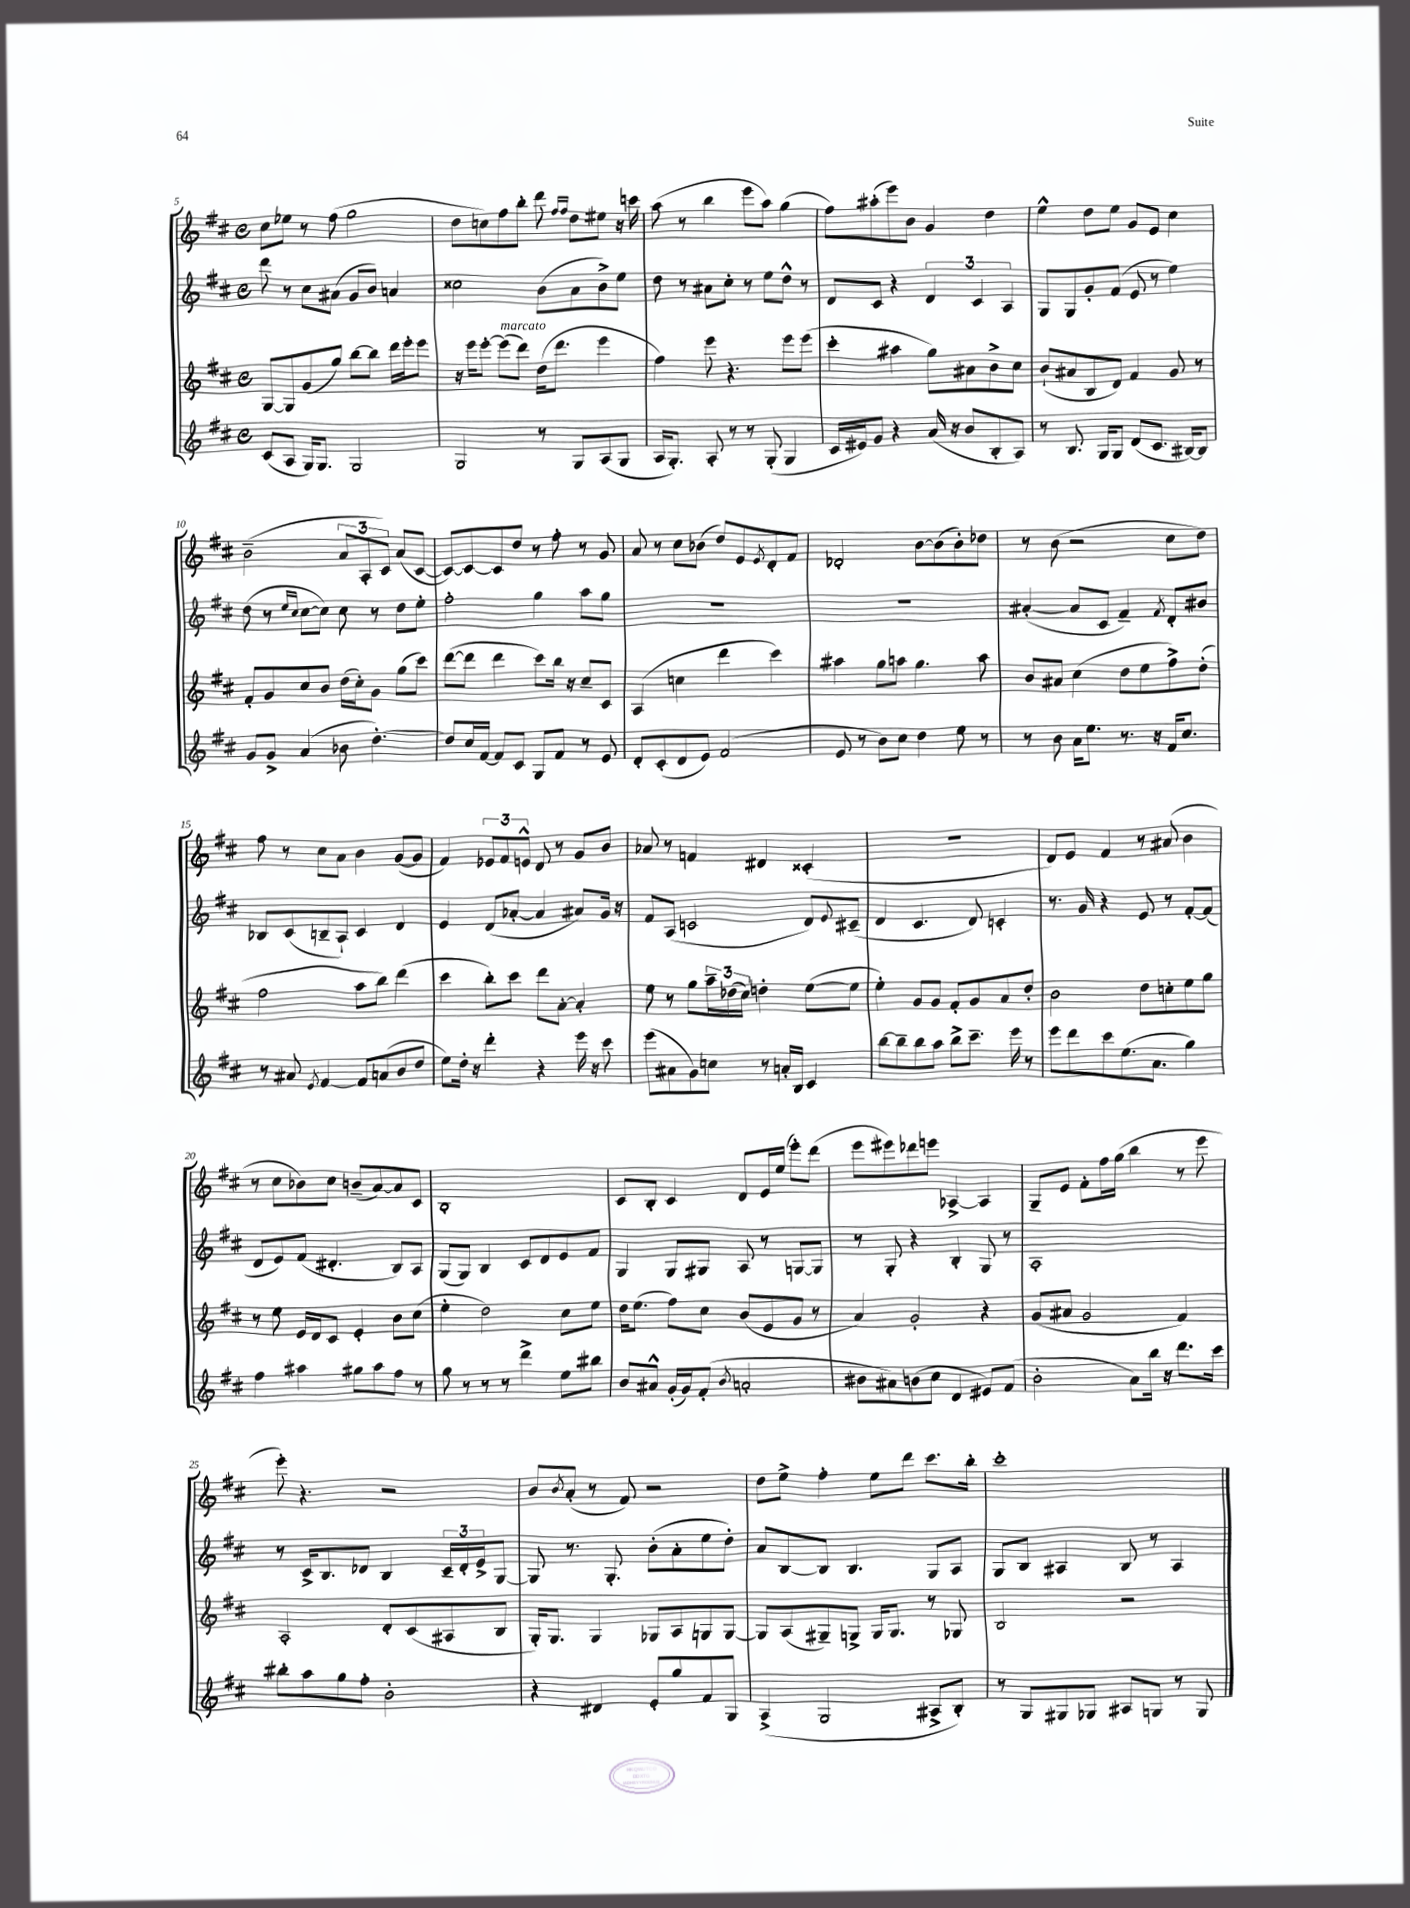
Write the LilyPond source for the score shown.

<<
\new StaffGroup <<
\new Staff = "s0" {
    \clef treble \key d \major \defaultTimeSignature \time 4/4
    cis''8 ees''8 r8 fis''8( g''2 |
    d''8 c''8) fis''8 b''8-. d'''8 \grace { fis''16 fis''16 } d''8 eis''8 r16 c'''16 |
    a''8( r8 b''4 e'''8 a''8) g''4( |
    fis''8) ais''8-.( e'''8) b'8 g'4 d''4 |
    e''4-^ d''8 e''8 g'8 e'8 cis''4 |
    b'2--( \tuplet 3/2 { a'8 a8-. cis'8) } a'8( cis'8~ |
    cis'8~) cis'8~ cis'8 d''8 r8 fis''8-. r8 g'8 |
    a'8 r8 cis''8 bes'8( d''8) e'8 \acciaccatura { e'8 } d'8-. fis'8 |
    des'2-. b'8~ b'8( b'8-.) des''8 |
    r8 b'8( r2 cis''8 d''8) |
    fis''8 r8 cis''8 a'8 b'4 g'8~( g'8 |
    fis'4) \tuplet 3/2 { ees'8 fis'8 e'8-^ } d'8 r8 g'8 b'8 |
    aes'8 r8 f'4 dis'4 cisis'4-.( |
    R1 |
    d'8) e'8 fis'4 r8 ais'8( b'4 |
    r8 cis''8 bes'8) cis''8 b'8--( a'8~) a'8 cis'8 |
    b1-. |
    cis'8 b8-. cis'4 d'8 e'16 e''16( e'''8-.) d'''8( |
    e'''8 eis'''8) des'''8 e'''8 aes4~-> aes4 |
    g8-- e'8 fis'8-. fis''16 g''16( b''4 r8 e'''8 |
    e'''8-.) r4. r2 |
    b'8 \acciaccatura { b'8 } a'8-.( r8 fis'8) r2 |
    d''8 e''8-> fis''4-. e''8 d'''8 cis'''8. b''16-. |
    cis'''1-. \bar "|." |
}
\new Staff = "s1" {
    \clef treble \key d \major \defaultTimeSignature \time 4/4
    d'''8 r8 cis''8 ais'8( g'8 b'8) a'4 |
    cisis''2 b'8( a'8 b'8->) e''8 |
    d''8 r8 ais'8 cis''8-. r8 e''8 d''8-^ r8 |
    d'8 cis'8 r4 \tuplet 3/2 { d'4 cis'4 a4 } |
    g8 g8 g'8-. fis'8( e'8 r8 e''4) |
    d''8( r8 \grace { e''16 cis''16 } cis''8~ cis''8) cis''8 r8 d''8 e''8-. |
    fis''2-. g''4 a''8 g''8 |
    R1 |
    R1 |
    ais'4~-.( ais'8 cis'8 fis'4--) \acciaccatura { fis'8 } d'8-. bis'8 |
    bes8 cis'8( b8-- a8-!) cis'4 d'4 |
    e'4 d'8( aes'8~-. aes'4 ais'8) g'16 r16 |
    fis'8 a8( c'2 d'8) \appoggiatura { e'8 } cis'8--( |
    d'4 cis'4. d'8) c'4-. |
    r8. g'16 r4 e'8 r8 fis'8~-. fis'8( |
    d'8 e'8) fis'8( dis'4.-. b8) a8 |
    g8( g8) b4 cis'8 d'8 e'8 fis'8 |
    g4 g8 gis8 a8 r8 g8~ g8 |
    r8 g8-. r4 b4-. g8 r8 |
    a1-. |
    r8 cis'16-> b8. des'8 b4 \tuplet 3/2 { cis'16-- des'16-. e'16-> } g8~ |
    g8 r8. g8.-. b'8-.( a'8-. e''8 d''8-.) |
    a'8 b8~ b8 b4. g8 a8 |
    g8 b8 ais4 b8 r8 ais4 \bar "|." |
}
\new Staff = "s2" {
    \clef treble \key d \major \defaultTimeSignature \time 4/4
    g8~ g8 g'8( g''8) b''8~ b''8 d'''16 e'''16-. e'''8 |
    r16 e'''16 e'''8~-. e'''8^\markup { \italic "marcato" }( d'''8) d''16( d'''8. e'''4 |
    fis''4) e'''8 r4. e'''8 e'''8( |
    cis'''4-. ais''4 g''8) ais'8 b'8-> cis''8 |
    b'8-!( ais'8 b8 d'8) fis'4 g'8 r8 |
    fis'8-. g'8 cis''8 b'8 d''16( cis''16-.) g'8 g''8( cis'''8) |
    d'''8~( d'''8 d'''4 cis'''8) b''16 r16 cis''8-- cis'8 |
    a4( c''4 d'''4 cis'''4) |
    ais''4 g''8 a''8 g''4. a''8 |
    b'8 ais'8 cis''4( d''8 e''8 fis''8->) d''8-.( |
    fis''2 a''8 b''8) d'''4( |
    cis'''4 b''8-.) cis'''8 d'''8 a'8~-. a'4-. |
    e''8 r8 g''8 \tuplet 3/2 { a''16-- des''16( cis''16) } d''4-. e''8~( e''8 |
    e''4-.) g'8 g'8 fis'8-. g'8 a'8 d''8-. |
    b'2 d''8 c''8-. e''8 g''8 |
    r8 e''8 e'16 d'16 cis'8 e'4-. b'8 cis''8( |
    e''4-. d''2) cis''8 e''8 |
    d''16 e''8.( fis''8) cis''8 b'8( e'8 g'8 r8 |
    a'4) g'2-. r4 |
    g'8( ais'8 g'2 fis'4) |
    a2-. d'8-. cis'8( ais8 b8 |
    g16-.) g8. g4 ges8 a8 g8 g8~ |
    g8 a8( gis8--) g8-> g16 g8. r8 ges8 |
    b2 r2 \bar "|." |
}
\new Staff = "s3" {
    \clef treble \key d \major \defaultTimeSignature \time 4/4
    cis'8( a8 g16) g8. g2 |
    g2 r8 g8 a8( g8 |
    a16 g8.-.) a8-. r8 r8 g8-.( g4 |
    cis'16 eis'16) g'8 r4 a'16( r16 b'8 b8-. a8) |
    r8 b8. g16 g8 d'8( cis'8. bis16~) bis8 |
    g'8 g'8-> a'4( bes'8 d''4.~-.) |
    d''8 cis''16 fis'16~ fis'8 cis'8 g8 fis'8 r8 e'8 |
    d'8-. cis'8-.( d'8 e'8) fis'2( |
    e'8 r8 b'8) cis''8 d''4 e''8 r8 |
    r8 b'8 a'16 e''8. r8. r16 fis'16 cis''8. |
    r8 ais'8 \acciaccatura { e'8 } fis'4~ fis'8 a'8( b'8 d''8 |
    e''8) d''16-. r16 d'''4-. r4 e'''16 r16 cis'''8 |
    e'''8( ais'8 g'8) c''8 r8 a'16-. b16 cis'4 |
    b''8~ b''8-- b''8 a''8 b''8-> cis'''8.-- e'''16 r8 |
    e'''8 d'''8 cis'''8 e''8.( a'8. g''4) |
    fis''4 ais''4 gis''8 ais''8 fis''8 r8 |
    g''8 r8 r8 r8 d'''4-> e''8 bis''8 |
    b'8 ais'8-^ g'16-.( g'16) fis'8-.( \acciaccatura { b'8 } a'2-. |
    bis'8 ais'8) b'8( cis''8 d'4 eis'8) fis'8( |
    b'2-. a'8) b''16 r16 d'''8. cis'''16 |
    bis''8-. a''8 g''8 fis''8-. b'2-. |
    r4 dis'4 e'8-. g''8 fis'8 g8 |
    a4->( g2 ais8-> b8-.) |
    r8 g8 gis8 ges8 ais8 g8 r8 g8 \bar "|." |
}
>>
>>
\layout { \context { \Score currentBarNumber = #5 } }
